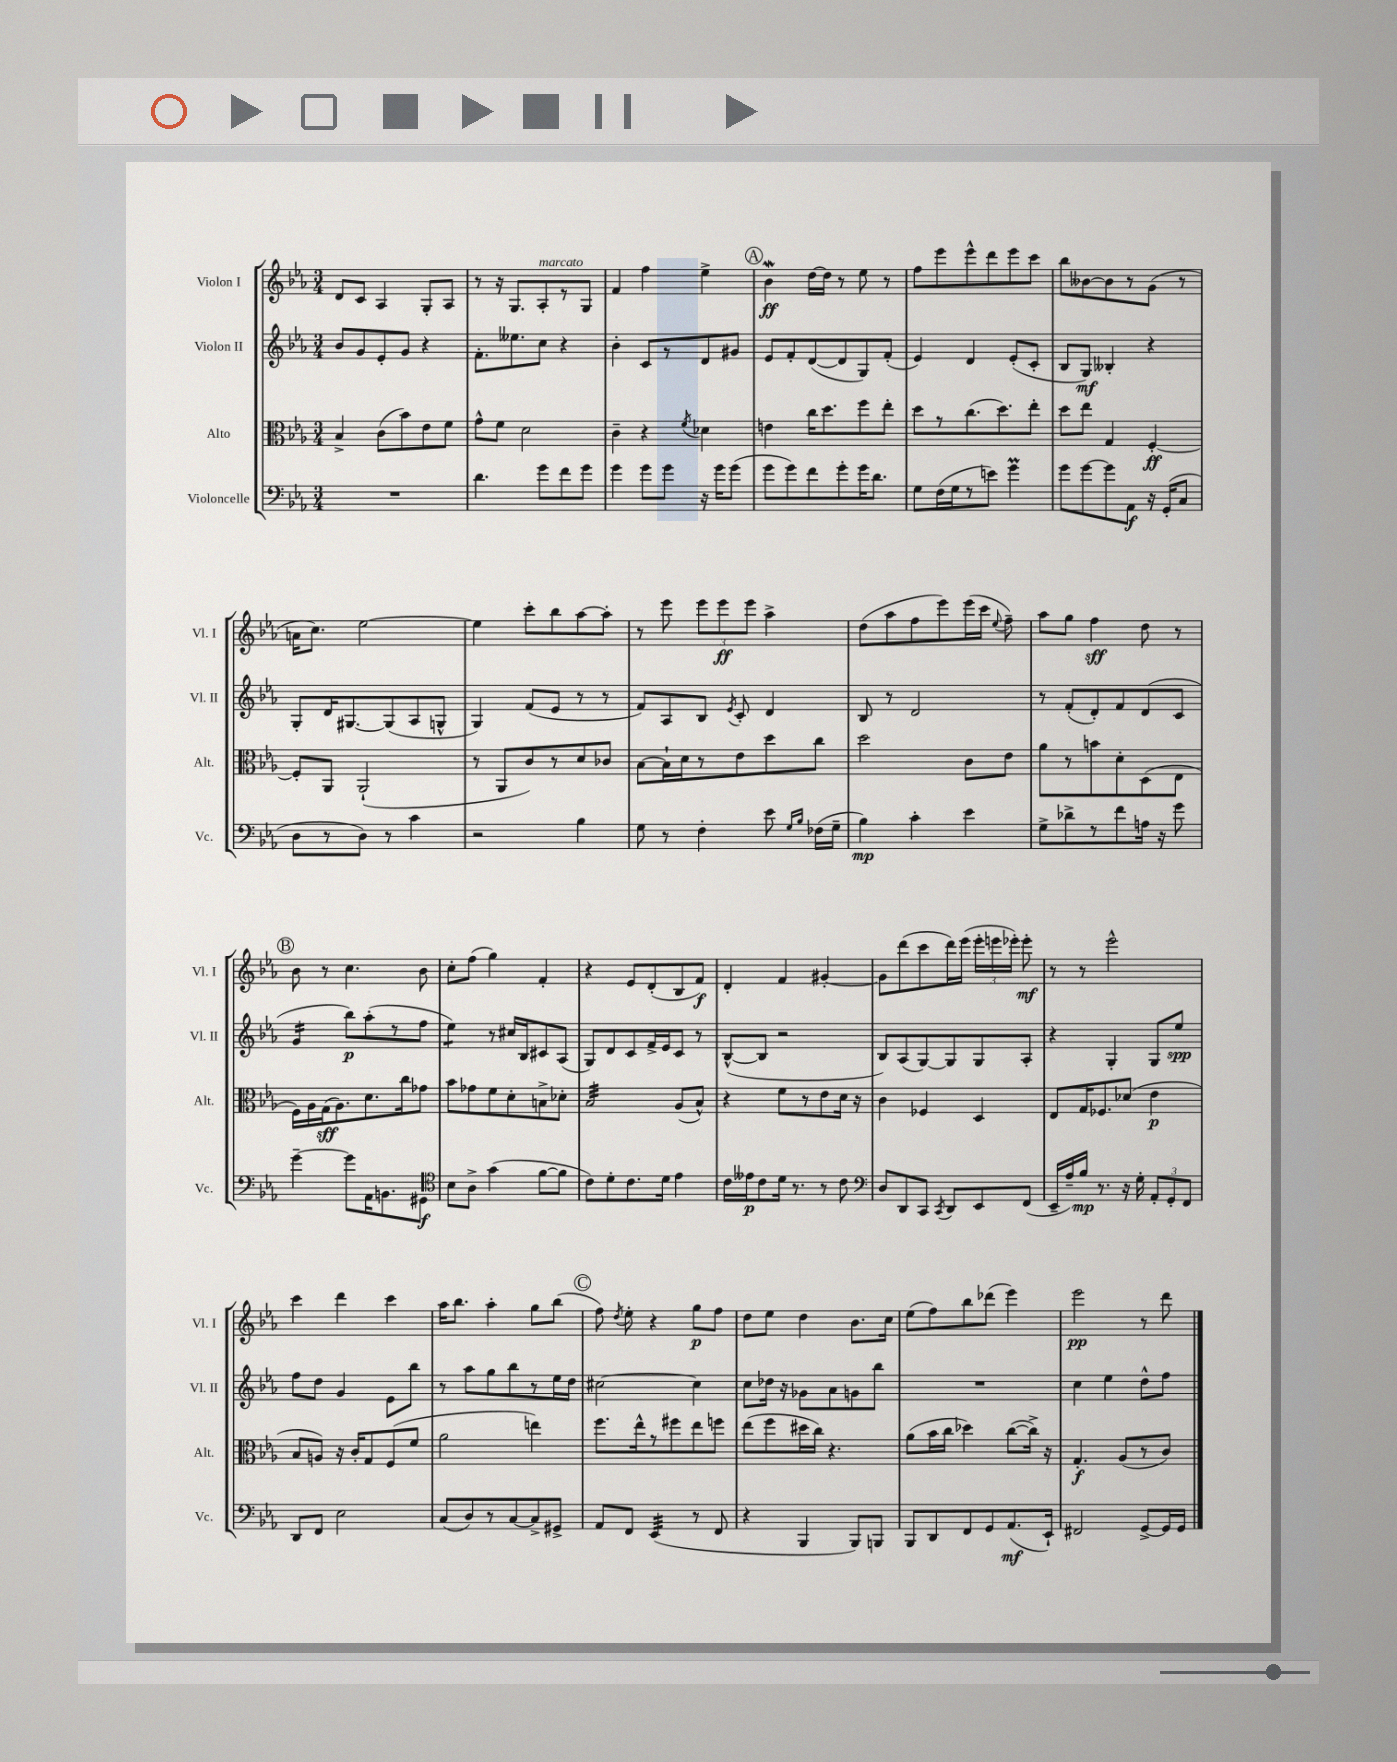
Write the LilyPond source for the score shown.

<<
\new StaffGroup <<
\new Staff = "s0" \with { instrumentName = "Violon I" shortInstrumentName = "Vl. I" } {
    \clef treble \key ees \major \numericTimeSignature \time 3/4
    \autoBeamOff d'8[ c'8] aes4 g8[-. aes8] |
    r8 r16 g8.[ aes8-.^\markup { \italic "marcato" } r8 g8] |
    f'4 f''4 ees''4-> |
    \mark \markup { \circle "A" } bes'4\mordent\ff d''16[~ d''16] r8 ees''8 r8 |
    f''8[ ees'''8 ees'''8-^ d'''8 ees'''8 c'''8] |
    bes''8[ beses'8~ beses'8 r8 g'8]( r8 |
    a'16[ c''8.]) ees''2~ |
    ees''4 c'''8[-. bes''8 aes''8~ aes''8]-. |
    r8 ees'''8 \tuplet 3/2 { ees'''8[ ees'''8\ff ees'''8] } aes''4-> |
    d''8[( aes''8 f''8 ees'''8) ees'''16( c'''16] \appoggiatura { ees''8 } f''8--) |
    aes''8[ g''8] f''4\sff d''8 r8 |
    \mark \markup { \circle "B" } bes'8 r8 c''4. bes'8 |
    c''8[-. f''8]( g''4) f'4-. |
    r4 ees'8[ d'8-.( bes8 f'8]\f) |
    d'4-. f'4 gis'4~-. |
    gis'8[ d'''8( c'''8 d'''16) ees'''16]( \tuplet 3/2 { ees'''16[-. e'''16 ees'''16]-.) } ees'''8-.\mf |
    r8 r8 ees'''2-^ |
    c'''4 d'''4 c'''4 |
    aes''16[ bes''8.] aes''4-. g''8[ bes''8]( |
    \mark \markup { \circle "C" } f''8) \acciaccatura { d''8 } ees''8-. r4 g''8[\p f''8] |
    d''8[ ees''8] d''4 bes'8.[ c''16] |
    ees''8[( f''8) bes''8 des'''8]( ees'''4) |
    ees'''2\pp r8 d'''8 \bar "|." |
}
\new Staff = "s1" \with { instrumentName = "Violon II" shortInstrumentName = "Vl. II" } {
    \clef treble \key ees \major \numericTimeSignature \time 3/4
    \autoBeamOff bes'8[ g'8 ees'8-. g'8] r4 |
    f'8.[-. eeses''8. c''8] r4 |
    bes'4-. c'8[ r8 d'8 gis'8] |
    \mark \markup { \circle "A" } ees'8[ f'8-. d'8~( d'8 g8) f'8]-.( |
    ees'4) d'4 ees'8[-.( c'8]-. |
    bes8[ g8]\mf) beses4-. r4 |
    g8[-. d'16 gis8.~ gis8( aes8 g8]-^ |
    g4) f'8[( ees'8] r8 r8 |
    f'8[) aes8 bes8] \acciaccatura { ees'8 } c'8-. d'4 |
    bes8 r8 d'2 |
    r8 f'8[-.( d'8-.) f'8 d'8( c'8] |
    \mark \markup { \circle "B" } g'4:16 bes''8[\p) aes''8-.( r8 f''8] |
    ees''4:8) r8 cis''16[ bes16 cis'8 aes8]( |
    g8[) d'8 c'8 f'16-> ees'16 c'8] r8 |
    bes8[~-^( bes8] r2 |
    bes8[) aes8( g8~) g8 g8 aes8]-. |
    r4 g4-. g8[ ees''8]\spp |
    f''8[ d''8] g'4 ees'8[ bes''8] |
    r8 aes''8[ g''8 bes''8 r8 ees''16 d''16] |
    \mark \markup { \circle "C" } cis''2~ cis''4 |
    c''8[ des''16] r16 ges'8[ aes'8 g'8 bes''8] |
    R2. |
    c''4 ees''4 d''8[-^ f''8] \bar "|." |
}
\new Staff = "s2" \with { instrumentName = "Alto" shortInstrumentName = "Alt." } {
    \clef alto \key ees \major \numericTimeSignature \time 3/4
    \autoBeamOff bes4-> c'8[( bes'8) ees'8 f'8] |
    g'8[-^ f'8] d'2 |
    c'4-- r4 \acciaccatura { f'8 } des'4 |
    \mark \markup { \circle "A" } e'4 c''16[ d''8. f''8 ees''8]-. |
    d''8[ r8 c''8.( d''8.) ees''8]-. |
    d''8[ ees''8] g4 f4~-.\ff |
    f8[-. aes,8] aes,2-!( |
    r8 aes,8[ c'8) r8 d'8 ces'8] |
    bes8[~ bes16-! d'16 r8 ees'8 d''8 c''8] |
    d''2 c'8[ ees'8] |
    aes'8[ r8 b'8 d'8-. d8( ees8] |
    \mark \markup { \circle "B" } f16[) aes16 g16\sff( aes8.) d'8. c''16 ges'8] |
    bes'8[ ges'8 f'8 d'8-. b8-> des'8]-. |
    bes2:32 aes8[( bes8]-^) |
    r4 f'8[ r8 ees'8 d'16] r16 |
    c'4 fes4 d4 |
    ees8[ g16 fes8. des'8]( ees'4\p |
    bes8[ a8]) r16 c'16[-. g8 f8( f'8] |
    aes'2 e''4) |
    \mark \markup { \circle "C" } f''8.[ ees''16-^ r8 fis''8 ees''8 f''8] |
    ees''8[( f''8 dis''16 c''16]) r4. |
    aes'8[( bes'16 c''16] des''4) c''8[~( c''16]->) r16 |
    g4.-.\f aes8[( r8 c'8]) \bar "|." |
}
\new Staff = "s3" \with { instrumentName = "Violoncelle" shortInstrumentName = "Vc." } {
    \clef bass \key ees \major \numericTimeSignature \time 3/4
    \autoBeamOff R2. |
    d'4. g'8[ f'8 g'8] |
    g'4 g'8[ g'8] r16 g'16[ g'8]( |
    \mark \markup { \circle "A" } g'8[ g'8) f'8 g'8-. g'16 d'8.] |
    g8[ f16( g16 r8 e'8]) g'4\prall |
    g'8[ g'8~ g'8 aes,8]\f r16 g,16[-.( c8] |
    d8[ r8 d8]) r8 c'4 |
    r2 bes4 |
    g8 r8 f4-. ees'8 \grace { g16[ bes16] } fes16[( g16]-- |
    bes4\mp) c'4-. ees'4 |
    g8[-> des'8-> r8 f'8 a16] r16 g'8 |
    \mark \markup { \circle "B" } g'4~-- g'8[ aes,16 b,8. gis,8]\f |
    \clef tenor bes8[ aes8]-> g'4( f'8[~ f'8] |
    c'8[) d'8-. c'8. d'16] ees'4 |
    c'16[ eeses'16\p c'8 d'16] r8. r8 c'8 |
    \clef bass d8[ d,8 c,8] \acciaccatura { c,8 } d,8[ ees,8 f,8]( |
    ees,16[-- aes16--) bes16]\mp r8. r16 g16-. \tuplet 3/2 { aes,8[-. g,8-. f,8] } |
    d,8[ f,8] ees2 |
    c8[( d8) r8 c8~ c8-> gis,8]-> |
    \mark \markup { \circle "C" } aes,8[ f,8] ees,4:32( r8 f,8 |
    r4 bes,,4 bes,,8[) b,,8] |
    bes,,8[ d,8 f,8 g,8 aes,8.\mf( ees,16]-!) |
    fis,2 g,8[~-> g,16 g,16] \bar "|." |
}
>>
>>
\layout { \context { \Score \remove "Bar_number_engraver" } }
